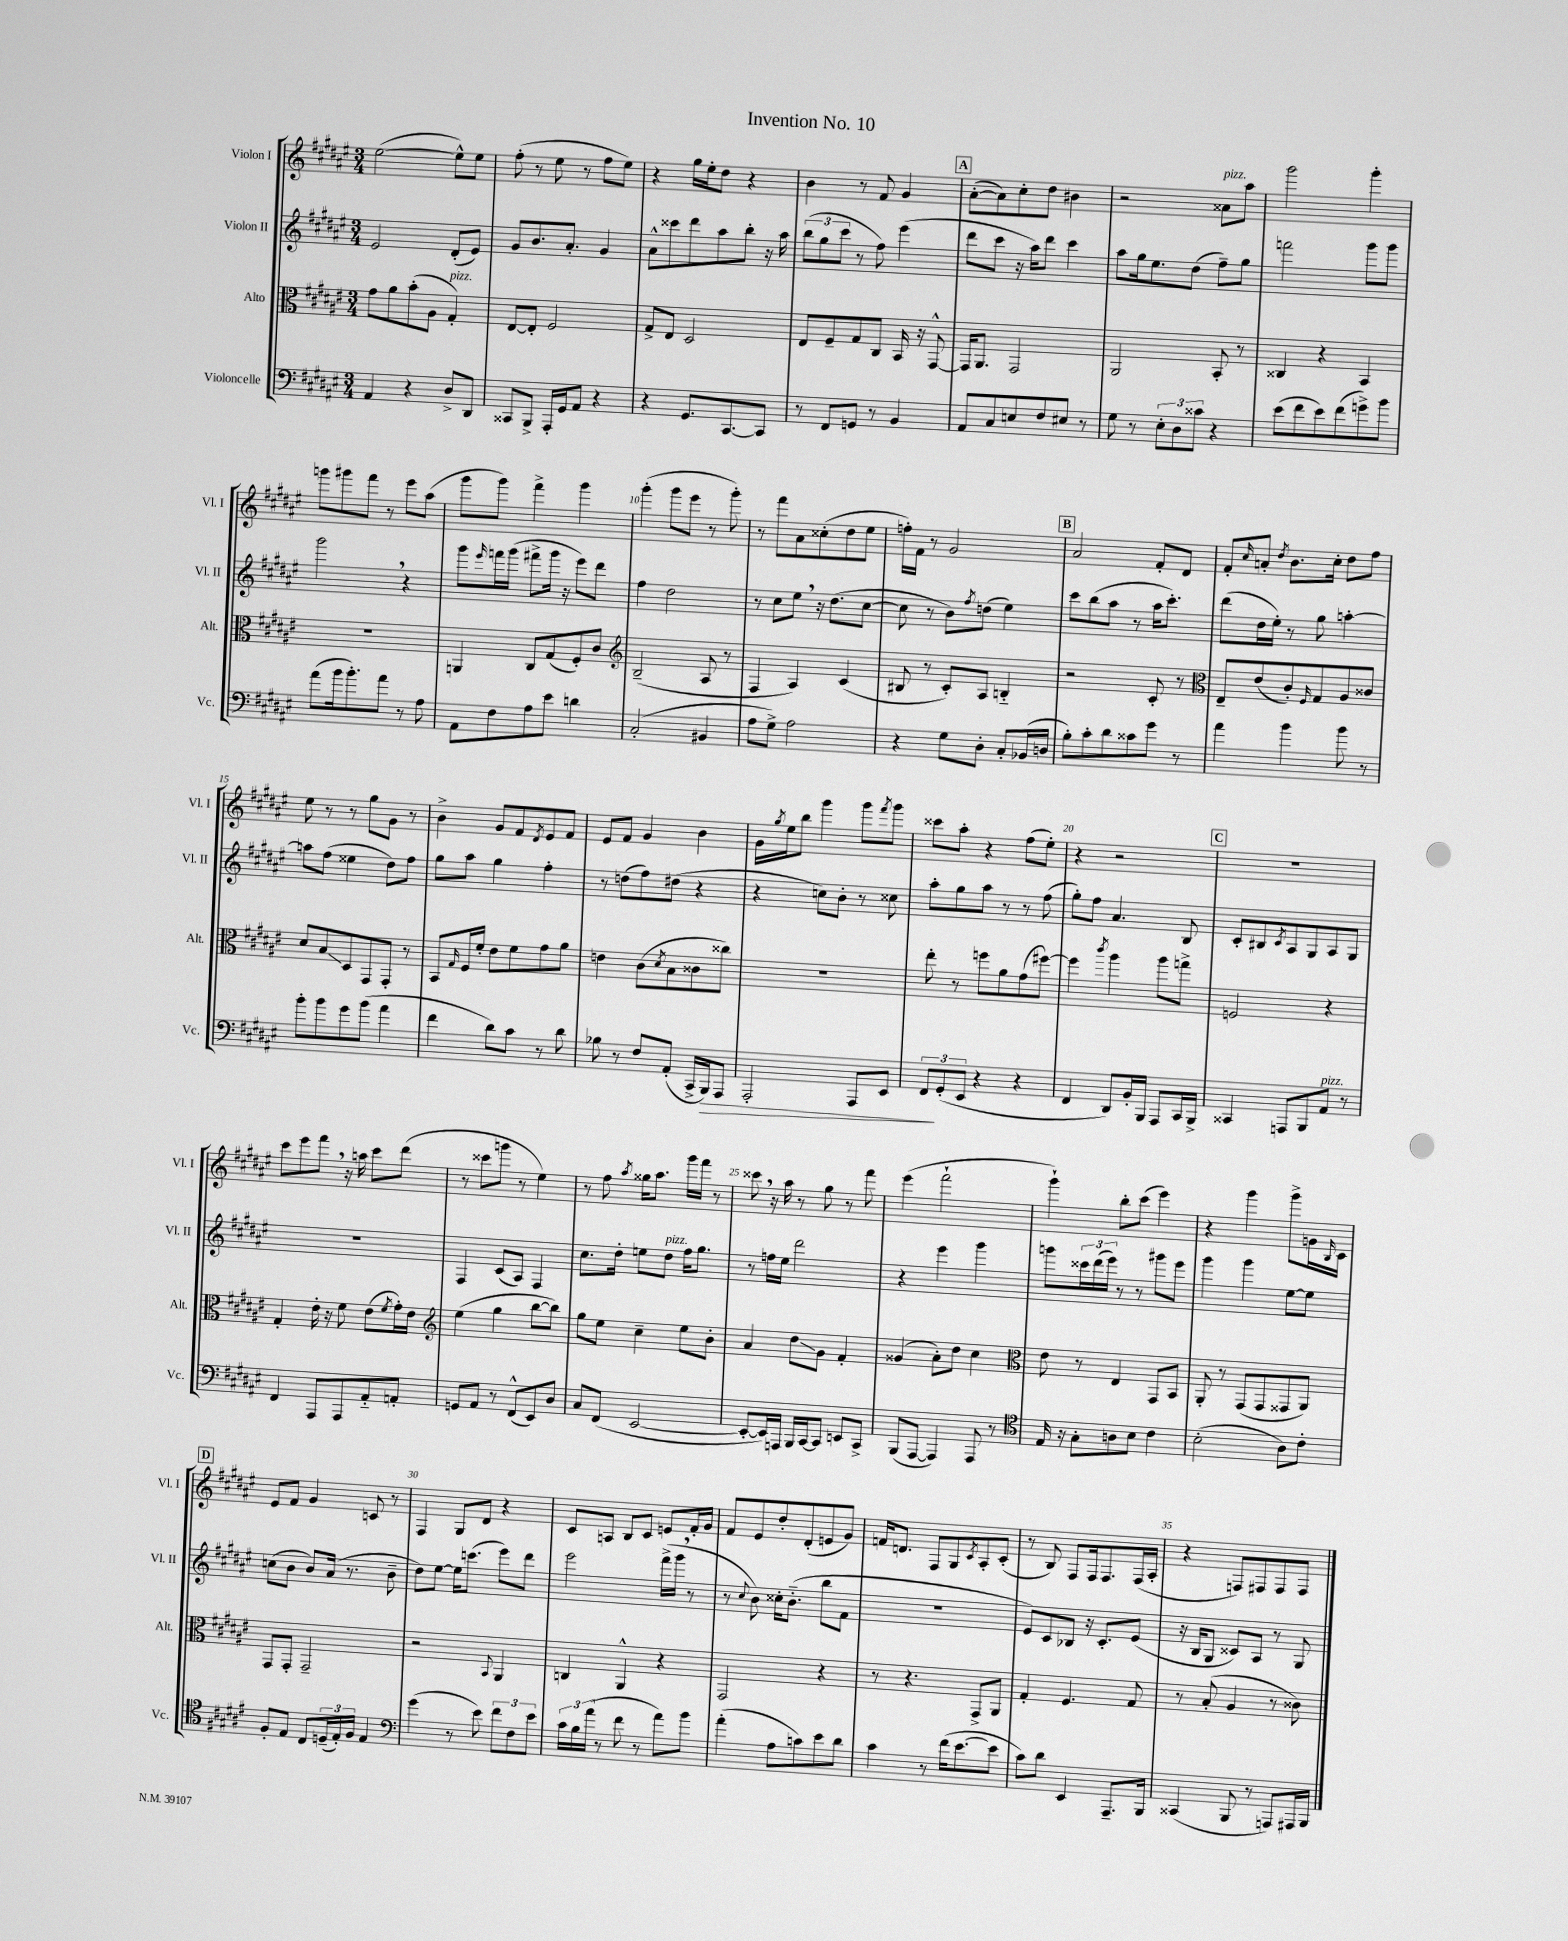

**kern	**kern	**kern	**kern
*staff4	*staff3	*staff2	*staff1
*clefF4	*clefC3	*clefG2	*clefG2
*k[f#c#g#d#a#e#]	*k[f#c#g#d#a#e#]	*k[f#c#g#d#a#e#]	*k[f#c#g#d#a#e#]
*M3/4	*M3/4	*M3/4	*M3/4
4AA#	8g#	2e#	([2ee#
.	8a#	.	.
4r	(8b'	.	.
.	8A#	.	.
8D#^	4G#')	(8d#'	8ee#^^])
8DD#	.	8e#)	8ee#
=	=	=	=
8CC##	[8E#	8g#	(8ff#'
8BBB^	8E#']	8.b	8r
16AAA#'	2F#	.	8ee#
16GG#	.	8.a#'	.
8AA#	.	.	8r
4r	.	4g#	8ff#
.	.	.	8ee#)
=	=	=	=
4r	8G#^	8a#^^	4r
.	8E#	8ccc##	.
8.GG#	2D#	8ddd#	16gg#
.	.	.	16ee#'
.	.	8aa#	8dd#
[8.CC#	.	.	.
.	.	8bb'	4r
8CC#]	.	16r	.
.	.	16aa#	.
=	=	=	=
8r	8E#	(12bb	4b
.	.	12gg#	.
8FF#	8F#~	.	.
.	.	12ccc#	.
8GG	8G#	8r	8r
8r	8C#	8ff#)	8f#
4BB	16BB	(4eee#	4g#
.	16r	.	.
.	[8GG#^^	.	.
=	=	=	=
8AA#	16GG#]	8ddd#	([8a#'
.	8.AA#	.	.
8C#	.	8ccc#	8a#])
8E	2GG#	16r	8cc#'
.	.	16aa#)	.
8F#	.	8ddd#	8dd#
8E#	.	4ccc#	4b#
8r	.	.	.
=	=	=	=
8G#	2AA#	8aa#	2r
8r	.	16gg#	.
.	.	8.ee#	.
12E#'	.	.	.
12D#	.	.	.
.	.	(8dd#	.
12c##	.	.	.
4r	8BB'	8ff#~)	8a##
.	8r	8gg#	8aa#
=	=	=	=
(8e#	4C##	2fff	2ggg#
8f#	.	.	.
8e#)	4r	.	.
(8f#	.	.	.
8g^)	4BB	8ggg#	4ggg#'
8b	.	8ggg#	.
=	=	=	=
(8a#	2.r	2ggg#	8ggg
16b	.	.	8ggg#
8.b')	.	.	.
.	.	.	8fff#
8a#	.	.	8r
8r	.	4r	8eee#
8A#	.	.	(8aa#
=	=	=	=
8AA#	4AA	8ggg#	8ggg#
.	.	16qqeee#	.
8F#	.	16fff	8ggg#)
.	.	(16ggg#	.
8A#	8C#	8fff#^	4fff#^
8e#	(8G#	16ggg#	.
.	.	16r	.
4d	8F#')	8eee#)	4ggg#
.	8c#	8ddd#	.
=	=	=	=
*	*clefG2	*	*
(2C#'	(2B~	4ff#	(4ggg#'
.	.	2dd#	8ggg#
.	.	.	8eee#
4BB#	8A#	.	8r
.	8r	.	8ggg#')
=	=	=	=
8A#	4F#	8r	8r
8G#^)	.	8cc#	8fff#
2A#	4A#)	8ee#	8a#
.	.	16r	(8cc##'
.	.	(8.dd#	.
.	(4c#	.	8dd#
.	.	[8cc#	8ee#
=	=	=	=
4r	8B#	8cc#]	16ff')
.	.	.	16f#
.	8r	8r	8r
8G#	8c#')	8b)	2g#
.	.	8qff#	.
8D#'	8A#	(8dd	.
8C#'	4B'~	4ee#)	.
(16BB-	.	.	.
16D	.	.	.
=	=	=	=
8B')	2r	8ccc#	2a#
8c#'	.	(8bb	.
8d#	.	8aa#	.
8c##	.	8r	.
8g#	8c#'	16aa#	8f#'
.	.	8.ccc#')	.
8r	8r	.	8d#
=	=	=	=
*	*clefC3	*	*
4a#	8E#~	(8ddd#	8f#'
.	.	.	16qqcc#
.	(8e#	16dd#	8a'
.	.	16ee#')	.
.	.	.	8qdd#
4b	8c#')	8r	8.b
.	16qqF#	.	.
.	8G#	8gg#	.
.	.	.	16cc#'
8b	8A#	[4aa'	8dd#
8r	8c##	.	8ff#
=	=	=	=
8b'	8d#	8aa]	8ee#
8b	8B	(8ff#	8r
8g#	8D#	4ee##	8r
(8b	8GG#	.	8gg#
4a#	8GG#'	8dd#)	8g#
.	8r	8ff#	8r
=	=	=	=
4f#	8BB	8gg#	4b^
.	16qqG#	.	.
.	16F#	8aa#	.
.	16f#'	.	.
8d#)	8e#	4gg#	8g#
8c#	8f#	.	8f#
.	.	.	8qd#
8r	8g#	4ff#'	8e#
8d#	8a#	.	8f#
=	=	=	=
8B-	4e	8r	8e#
8r	.	(8dd	8f#
8F#	(8c#	8ff#)	4g#
.	8qd#	.	.
(8AA#'	8B	(8dd#	.
16CC#^	8c##	4r	4b
16BBB)	.	.	.
8AAA#	8cc##)	.	.
=	=	=	=
2AAA#'	2.r	4r	16g#
.	.	.	8qgg#
.	.	.	16ee#
.	.	.	8bb
.	.	8cc)	4ggg#
.	.	8b'	.
8AAA#	.	8r	8ggg#
.	.	.	8qfff#
8EE#	.	8cc##	8ggg#
=	=	=	=
12FF#	8ee#'	8aa#'	8ccc##
(12GG#'	.	.	.
.	8r	8gg#	8aa#'
12EE#	.	.	.
4r	8ff	8aa#	4r
.	8a#	8r	.
4r	(8g#	8r	(8ff#
.	[8ff#)	(8ff#	8ee#')
=	=	=	=
4FF#	4ff#]	8gg#')	4r
.	.	8ff#	.
.	8qccc#	.	.
8DD#)	4aa#	4.a#	2r
16BB'	.	.	.
16BBB	.	.	.
8AAA#	8aa#	.	.
16CC#	8gg^	8B	.
16BBB^	.	.	.
=	=	=	=
4CC##	2F	8c#'	2.r
.	.	8B#	.
.	.	8qc#	.
8AAA	.	8A#	.
8BBB	.	8G#	.
8AA#	4r	8A#	.
8r	.	8G#	.
=	=	=	=
4FF#	4G#'	2.r	8ccc#
.	.	.	8eee#
8AAA#	16e#'	.	8fff#
.	16r	.	.
8AAA#	8f#	.	16r
.	.	.	16aa
8AA#'~	(8e#	.	8ccc#
.	8qf#	.	.
8AA'	16g#')	.	(8ddd#
.	16e#	.	.
=	=	=	=
*	*clefG2	*	*
8GG	(4ee#	4F#	8r
8AA#	.	.	8ccc##
8r	4gg#	(8c#	8ggg
(8FF#^^	.	8A#)	8r
8EE#)	[8bb	4F#	4ee#)
8D#	8bb])	.	.
=	=	=	=
8C#	8gg#	8.cc#	8r
(8FF#	8ee#	.	8ff#
.	.	16dd#'	.
.	.	.	8qaa#
[2EE#	4cc#~	8ee	16gg##
.	.	.	8.aa#
.	.	8dd#	.
.	8ee#	16ff#	16ggg#
.	.	8.gg#	16fff#
.	8b'	.	8r
=	=	=	=
8EE#'_	4a#	8r	8ccc##
16EE#])	.	16ff	16r
16AAA	.	16ee#	16aa#
16BBB	8dd#	2ddd#	8r
[16CC#	.	.	.
8CC#]	8g#	.	8gg#
8EE	4f#'	.	8r
8CC#^	.	.	8fff#
=	=	=	=
(8BBB	(4g##	4r	(4eee#
[8AAA#	.	.	.
4AAA#])	8a#')	4eee#	2fff#`
.	8dd#	.	.
8AAA#	4cc#	4ggg#	.
8r	.	.	.
=	=	=	=
*clefC4	*clefC3	*	*
16E#	8e#	8ggg	4ggg#`)
16r	.	.	.
8G#'	8r	24ccc##	.
.	.	(24ddd#	.
.	.	24eee#)	.
8A	4E#	8r	8bb'
8B	.	8r	(8ccc#
4c#	8GG#	8ggg#	4eee#)
.	8BB	8eee#	.
=	=	=	=
(2B'	8AA#'	4ggg#	4r
.	8r	.	.
.	(8GG#	4ggg#	4ggg#
.	8GG#	.	.
8A#)	8GG##	[8ee#	8ggg#^
8c#'	8AA#)	8ee#]	16g
.	.	.	16qqB
.	.	.	16c#
=	=	=	=
8F#'	8GG#	(8cc	8e#
8E#	8GG#'	8b	8f#
8C#	2GG#~	8b)	4g#
(24D~	.	(16a#	.
24E#')	.	.	.
.	.	8.r	.
24F#	.	.	.
4E#	.	.	8c
.	.	8b~	8r
=	=	=	=
*clefF4	*	*	*
(4g#	2r	8dd#)	4F#
.	.	[8ee#	.
8r	.	16ee#]	8G#
.	.	(8.ccc	.
8e#)	.	.	8d#
.	8qqBB	.	.
12f#	4AA#	8eee#)	4r
12F#	.	.	.
.	.	8ddd#	.
12e#	.	.	.
=	=	=	=
24c#	4C	2eee#	8c#
24B	.	.	.
(24a#	.	.	.
8r	.	.	8A
8f#	4AA#^^	.	8B
8r	.	.	8c#
8a#)	4r	(16fff#^	8e
.	.	16ggg#	.
8b	.	8r	16f#'
.	.	.	16g#
=	=	=	=
(4a#'	2GG#	8r	8f#
.	.	8qqcc#	.
.	.	8b)	8e#
8A#	.	16cc##'	8dd#'
.	.	(8.b'~	.
8c)	.	.	(8d#'
8e#	4r	8bb	8e
8d#	.	8f#	8g#)
=	=	=	=
4c#	8r	2.r	16f
.	.	.	8.d
.	4.r	.	.
8r	.	.	8F#
(16f#	.	.	8G#
[8.e#	.	.	.
.	.	.	8qc#
.	8GG#^	.	8A#'
8e#]	8AA#	.	(8c#'
=	=	=	=
8c#)	4G#'	8e#)	8r
8d#	.	8c#	8B)
4EE#	4.F#	8B-	8F#
.	.	16r	16F#
.	.	8.c#'	8.F#
8.AAA#~	.	.	.
.	8G#	(8e#	(16F#
16BBB	.	.	16A#'
=	=	=	=
(4CC##	8r	16r	4r
.	.	16B	.
.	(8B'	8G#	.
8BBB	4A#	8c##)	8F)
8r	.	8A#	8F#
8AAA)	8r	8r	8F#
16AAA#	8c##)	8G#	8F#
16BBB	.	.	.
==	==	==	==
*-	*-	*-	*-
